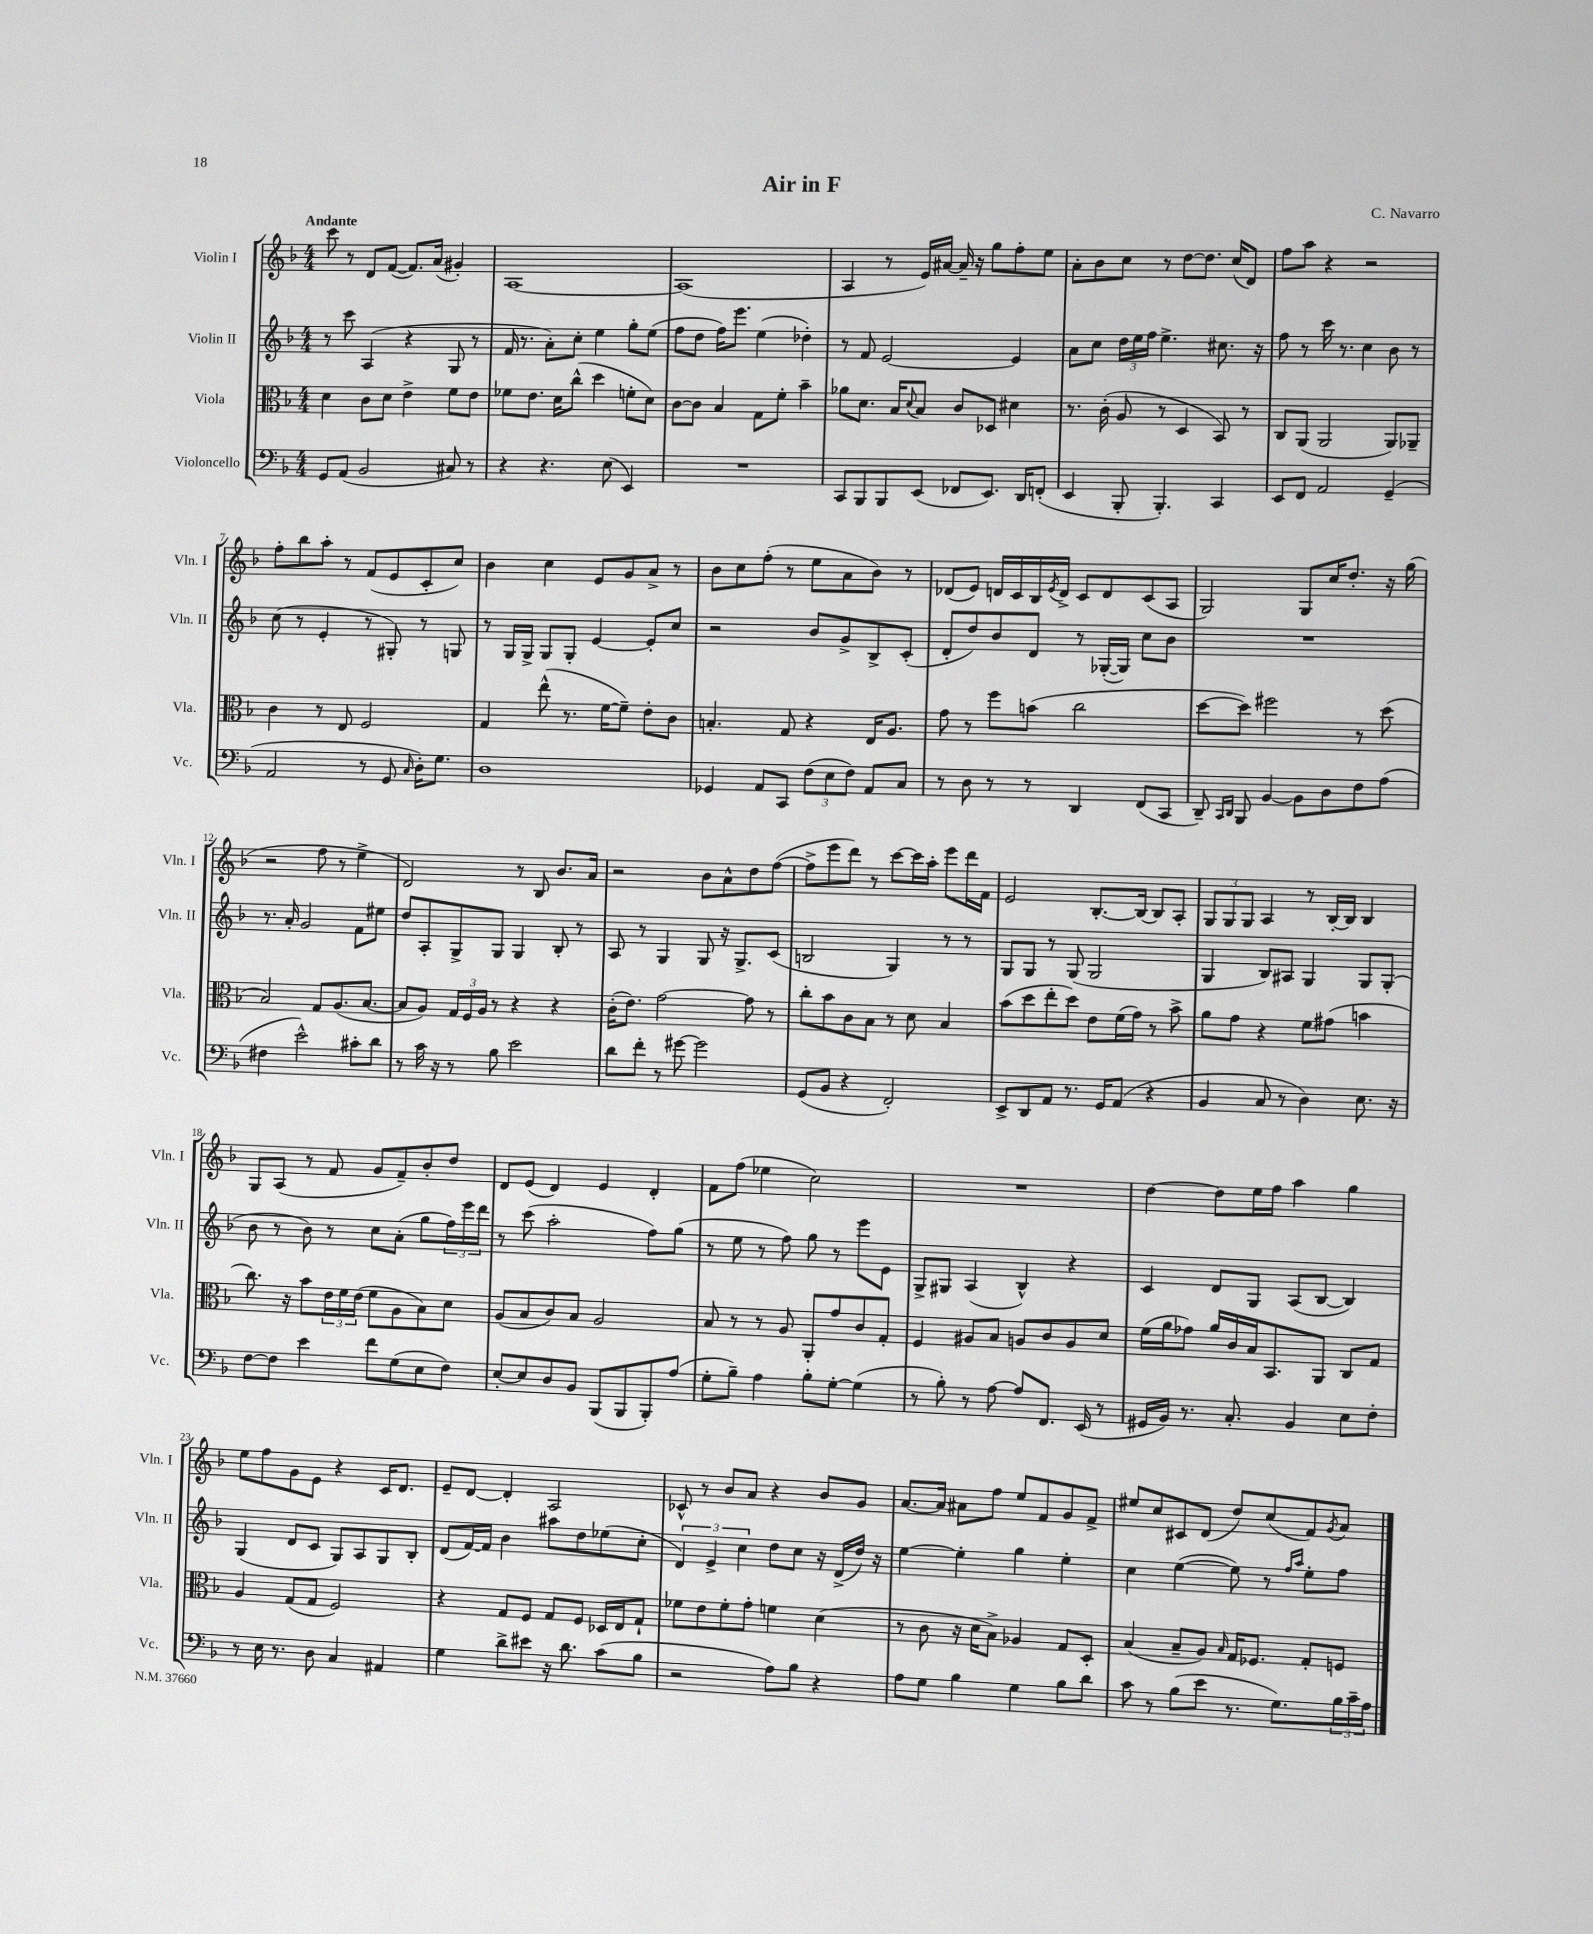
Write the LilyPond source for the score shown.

\header { title = "Air in F" composer = "C. Navarro" }
<<
\new StaffGroup <<
\new Staff = "s0" \with { instrumentName = "Violin I" shortInstrumentName = "Vln. I" } {
    \clef treble \key f \major \numericTimeSignature \time 4/4 \tempo "Andante"
    c'''8 r8 d'8 f'8~( f'8.) a'16( gis'4-.) |
    a1~ |
    a1( |
    a4 r8 e'16) ais'16~ ais'16-- r16 g''8 f''8-. e''8 |
    a'8-. bes'8 c''8 r8 d''8~ d''8. c''16( d'8) |
    f''8 a''8 r4 r2 |
    f''8-. bes''8 a''8-. r8 f'8( e'8 c'8-. c''8) |
    bes'4 c''4 e'8 g'8 a'8-> r8 |
    bes'8 c''8 f''8-.( r8 e''8 a'8 bes'8) r8 |
    des'8( e'8) d'16 c'16 bes16 \acciaccatura { e'8 } d'16-> c'8 d'8 c'8( a8 |
    g2) g8 c''16 d''8.-. r16 g''16( |
    r2 f''8 r8 e''4-> |
    d'2) r8 bes8 bes'8. a'16 |
    r2 bes'8 a'8-^ d''8 f''8~( |
    f''8-> e'''8 d'''8) r8 c'''8~ c'''16 a''16-. e'''8 d'''16 f'16 |
    e'2 bes8.~-. bes16~ bes8 a8-. |
    \tuplet 3/2 { g8 g8 g8 } a4 r8 bes16~-. bes16 bes4 |
    g8 a8( r8 f'8 g'8 f'8--) bes'8-. d''8 |
    d'8 e'8( d'4) e'4 d'4-. |
    f'8 f''8( ees''4 c''2) |
    R1 |
    d''4~ d''8 e''16 f''16 a''4 g''4 |
    e''8 f''8 g'8 e'8 r4 c'16 d'8. |
    e'8-- d'8~ d'4-. a2 |
    ces'8-^ r8 bes'8 a'8 r4 bes'8 g'8 |
    a'8.~ a'16 ais'8 f''8 e''8 f'8 g'8 f'8-> |
    eis''8 c''8 cis'8 d'8( d''8) c''8( f'8) \acciaccatura { g'8 } a'8 \bar "|." |
}
\new Staff = "s1" \with { instrumentName = "Violin II" shortInstrumentName = "Vln. II" } {
    \clef treble \key f \major \numericTimeSignature \time 4/4
    r8 c'''8 a4( r4 g8 r8 |
    f'16 r8. a'8-.) c''8-. e''4 g''8-. e''8( |
    f''8 d''8 f''16) e'''8. e''4( des''4-.) |
    r8 f'8 e'2~ e'4 |
    a'8 c''8 \tuplet 3/2 { d''16 e''16 f''16 } e''4.-> cis''8. r16 |
    f''8 r8 c'''16 r8. c''4 bes'8 r8 |
    c''8( r8 e'4-. r8 gis8-.) r8 g8 |
    r8 g16 g16-> g8 g8-. e'4~ e'8-. c''8 |
    r2 bes'8 g'8-> bes8-> c'8-.( |
    d'8-. d''8) bes'8 d'8 r8 ges16~-.( ges16) c''8 bes'8 |
    R1 |
    r8. a'16-. g'2 f'8 eis''8 |
    d''8 a8-. g8-> g8 g4 bes8-. r8 |
    a8 r8 g4 g8 r16 g8.-> c'8( |
    b2 g4) r8 r8 |
    g8 g8 r8 g8( g2 |
    g4 bes8) ais8 g4 g8 g8-.( |
    bes'8 r8 bes'8) r8 c''8 a'8-.( g''8 \tuplet 3/2 { f''16) e'''16 d'''16 } |
    r8 c'''8( a''2-. f''8) g''8( |
    r8 e''8 r8 f''8) g''8 r8 e'''8 e'8 |
    g8-> gis8 a4( bes4-^) r4 |
    c'4 d'8 g8 a8( bes8~ bes4) |
    g4( d'8 c'8 g8) a8 g8 bes8-. |
    d'8( f'16~) f'16 bes'4 ais''8 d''8 ees''8( c''8-. |
    \tuplet 3/2 { d'4) e'4-> c''4 } d''8 c''8 r16 d'16->( d''16) r16 |
    e''4~ e''4-. g''4 e''4-. |
    c''4 e''4~( e''8) r8 \grace { f''16 a''16 } e''8-. f''8 \bar "|." |
}
\new Staff = "s2" \with { instrumentName = "Viola" shortInstrumentName = "Vla." } {
    \clef alto \key f \major \numericTimeSignature \time 4/4
    d'4 c'8 d'8 e'4-> f'8 e'8 |
    fes'8 e'8. d'16 c''8-^( d''4 f'8-. d'8) |
    c'8~ c'8 bes4 g8 f'8-. bes'4-- |
    aes'8 d'8. bes16 \appoggiatura { d'8 } bes8 c'8 des8 dis'4 |
    r8. c'16-.( a8 r8 d4 bes,8) r8 |
    c8 a,8( a,2 a,8) aes,8-- |
    c'4 r8 e8 f2 |
    g4 e''8-^( r8. f'16~ f'8--) e'8-. c'8 |
    b4.-. g8 r4 e16 a8. |
    g'8 r8 f''8 b'8( c''2 |
    d''8~ d''8) fis''2 r8 d''8( |
    bes2) g8 a8.( bes8.~ |
    bes8 a8) \tuplet 3/2 { g16 f16 a16 } r8 r4 r4 |
    c'16-.( e'8.) g'2~ g'8 r8 |
    c''8-. bes'8 c'8 bes8 r8 d'8 bes4 |
    bes'8( d''8 e''8-. d''8) e'8 f'16( g'16) r8 bes'8-> |
    a'8 g'8 r4 f'8 gis'8( b'4 |
    c''8.) r16 bes'8 \tuplet 3/2 { e'16 f'16 e'16( } f'8 a8 bes8) d'8 |
    a8( bes8 c'8) bes8 a2 |
    bes8 r8 r8 a8 a,8-. g'8 c'8 g8-. |
    f4 ais8 bes8 a8 c'8 a8 d'8 |
    f'16( a'16 ges'8) a'16 c'16 bes16 bes,8. a,8 c8 g8 |
    a4 g8( g8 f2) |
    r4 g8 f8 g8 f8 des16 e16 g8-! |
    fes'8 e'8 fes'8-. g'8-. f'4 d'4( |
    r8 c'8 r16 d'16 bes8->) aes4 g8 d8-. |
    bes4( bes8-- a8) \grace { bes16 } g16 fes8. g8-. f8 \bar "|." |
}
\new Staff = "s3" \with { instrumentName = "Violoncello" shortInstrumentName = "Vc." } {
    \clef bass \key f \major \numericTimeSignature \time 4/4
    g,8 a,8( bes,2 cis8) r8 |
    r4 r4. e8( e,4) |
    R1 |
    c,8 bes,,8 bes,,8 e,8( fes,8 e,8.) d,16 f,8-.( |
    e,4 bes,,8-. bes,,4.-.) c,4 |
    e,8 f,8 a,2 g,4--( |
    a,2 r8 g,8 \grace { c16 } d16-.) g8. |
    d1 |
    ges,4 a,8 c,8 \tuplet 3/2 { f8( e8 f8) } a,8 c8 |
    r8 d8 r8 r8 d,4 f,8( c,8 |
    d,8--) \grace { c,16 d,16 } bes,,8 bes,4~ bes,8 d8 f8 a8( |
    fis4 e'2-^) cis'8-. d'8 |
    r8 c'16 r16 r8 bes8 e'2 |
    d'8 f'8-. r8 gis'8~ gis'2 |
    g,8( bes,8 r4 f,2-.) |
    e,8-> d,8 a,8 r8. g,16 a,8( r4 |
    bes,4 c8 r8 d4) e8. r16 |
    f8~ f8 e'4 f'8 g8( e8 f8) |
    e8~-. e8 d8 bes,8 bes,,8( bes,,8 bes,,8-.) a8( |
    g8-. bes8--) a4 bes8-. g8~-. g4( |
    r8 bes8-.) r8 a8~ a8 f,8. e,16( r8 |
    gis,16 bes,16) r8. c8.-. bes,4 e8 f8-. |
    r8 e16 r8. d8 c4 ais,4 |
    g4 d'8-> eis'8 r16 d'8. c'8( bes8 |
    r2 a8) bes8 r4 |
    a8 g8 bes4 g4 bes8 d'8 |
    c'8 r8 bes8( e'8 r8. g8.) \tuplet 3/2 { bes16 c'16-- a16 } \bar "|." |
}
>>
>>
